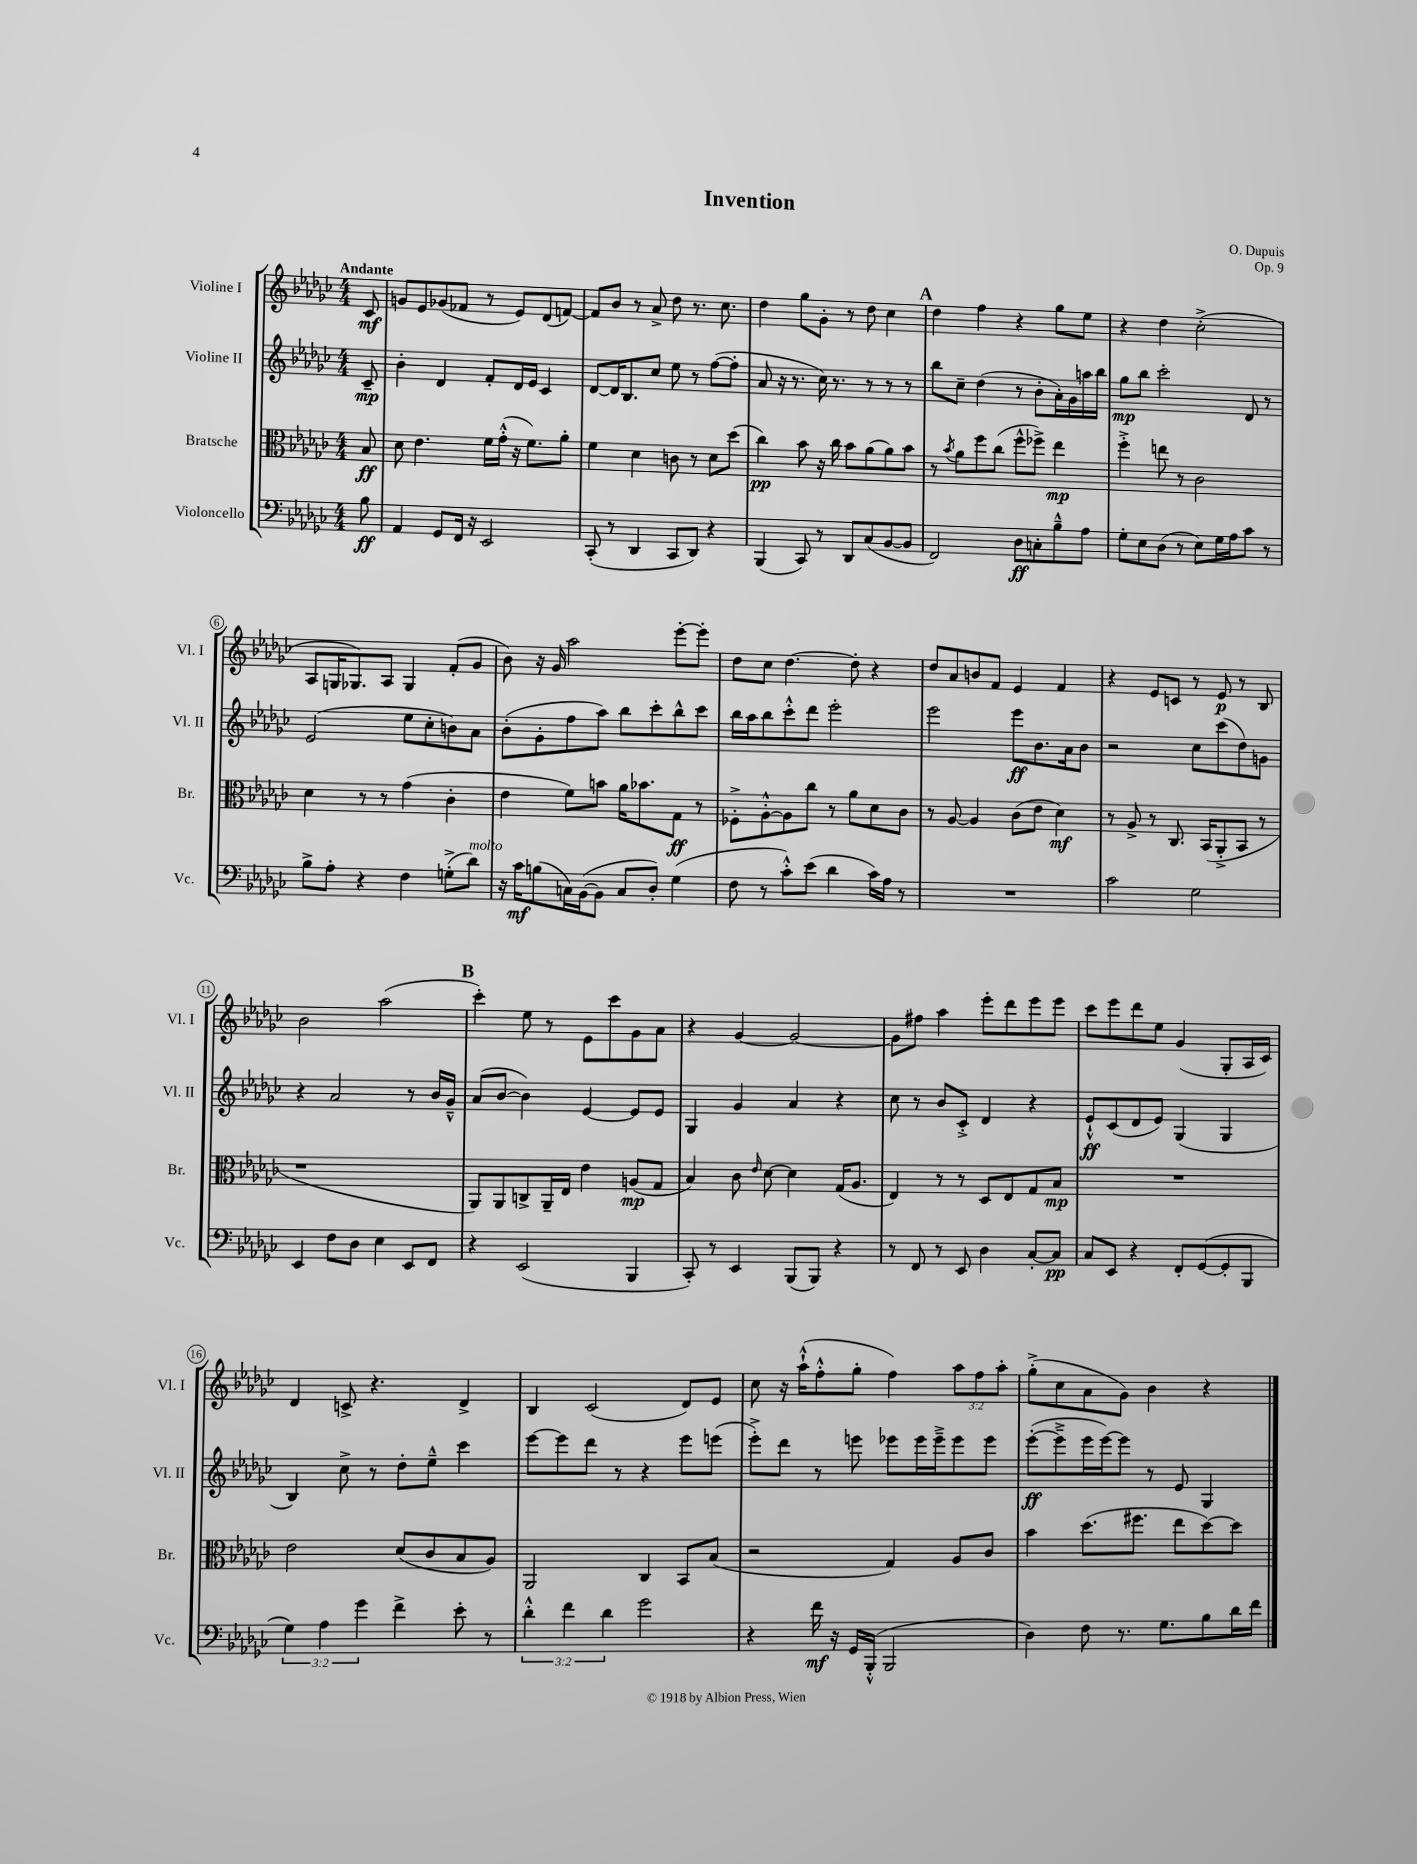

**kern	**kern	**kern	**kern
*staff4	*staff3	*staff2	*staff1
*clefF4	*clefC3	*clefG2	*clefG2
*k[b-e-a-d-g-c-]	*k[b-e-a-d-g-c-]	*k[b-e-a-d-g-c-]	*k[b-e-a-d-g-c-]
*M4/4	*M4/4	*M4/4	*M4/4
8B-	8B-	8c-~	8c-
=	=	=	=
4AA-	8d-	4b-'	8g
.	4.e-	.	8e-
8GG-	.	4d-	(8g-
16FF	.	.	8f-
16r	.	.	.
2EE-	16f	8f'	8r
.	(16g-'^^	.	.
.	16r	16d-	8e-)
.	8.f)	16e-	.
.	.	4c-	(8d-
.	8a-'	.	[8f)
=	=	=	=
(8CC-'	4f	[8d-	8f]
8r	.	16d-]	8b-
.	.	8.B-	.
4DD-	4d-	.	8r
.	.	8cc-	8a-^
8CC-	8c	8ee-	8dd-
8DD-)	8r	8r	8.r
4r	8d-	([8ff	.
.	.	.	8.cc-
.	(8dd-	8ff']	.
=	=	=	=
(4BBB-	4cc-)	8a-	4dd-
.	.	16r	.
.	.	8.r	.
8CC-)	8b-	.	8gg-
8r	16r	16cc-)	8g-'
.	16cc-	8.r	.
8DD-	8b-	.	8r
(8C-	(8a-	8r	8dd-
[8BB-	8a-)	8r	4cc-
8BB-]	8b-	8r	.
=	=	=	=
2FF)	8r	8bb-	4dd-
.	8qb-	.	.
.	8a-	8cc-~	.
.	8ff	(4dd-	4ff
.	(8cc-	.	.
8D-	8ff^^	8r	4r
8C'	8ff-^)	8b-'	.
8B-~^^	4ee-	16a-')	8gg-
.	.	16g-	.
8A-	.	16aa	8ee-
.	.	16bb-	.
=	=	=	=
8G-'	4ff'^	8gg-	4r
8E-	.	8bb-	.
(8D-	8ee	2ccc-'	4dd-
8r	8r	.	.
8E-)	2c-	.	(2cc-'^
16G-	.	.	.
16A-	.	.	.
8c-	.	8d-	.
8r	.	8r	.
=	=	=	=
8B-^	4d-	(2e-	8A-
8A-'	.	.	16G
.	.	.	8.G-)
4r	8r	.	.
.	8r	.	8A-
4F	(4g-	8ee-	4G-
.	.	8cc-'	.
(8G'^	4c-'	8b)	(8f'
8d-)	.	8a-	8g-
=	=	=	=
16r	4e-	(8b-'	8b-)
16c-	.	.	.
(8B	.	8g-'	16r
.	.	.	16g-
16C)	8f)	8ff	2aa-
([16BB-	.	.	.
8BB-]	8b	8aa-)	.
8C	16a-	8bb-	.
.	8.b-	.	.
8D-')	.	8ccc-'	.
(4G-	8G-	8bb-^^	[8eee-'
.	8r	8ccc-	8eee-']
=	=	=	=
8F	8F-'^	16bb-	8dd-
.	.	16aa-	.
8r	[8A-'^^	8bb-	8cc-
8c-'^^)	8A-]	8ccc-'^^	[4.dd-
(8e-	8cc-	8ddd-	.
4d-	8r	2eee-'	.
.	8a-	.	8dd-']
16c-)	8d-	.	4r
16A-	.	.	.
8r	8c-	.	.
=	=	=	=
1r	8r	2eee-	8dd-
.	[8A-	.	8a-
.	4A-]	.	8b
.	.	.	8f
.	(8c-	8eee-	4e-
.	8e-	8.b-	.
.	4d-)	.	4f
.	.	16a-	.
.	.	8b-	.
=	=	=	=
2c-	8r	2r	4r
.	8A-^	.	.
.	8r	.	8e-
.	8.C-	.	8c
2G-	.	8cc-	8r
.	(16BB-	.	.
.	8AA-'^	(8ccc-	8e-
.	8BB-	8dd-)	8r
.	8r	8g	8B-
=	=	=	=
4EE-	1r	4r	2b-
8F	.	2a-	.
8D-	.	.	.
4E-	.	.	(2aa-
8EE-	.	8r	.
8FF	.	16b-	.
.	.	16g-~^^	.
=	=	=	=
4r	8AA-)	(8a-	4ccc-')
.	8AA-	[8b-	.
(2EE-	8C^	4b-])	8ee-
.	16AA-~	.	8r
.	16E-	.	.
.	4e-	[4e-	8e-
.	.	.	8ccc-
4BBB-	(8A	8e-]	8g-
.	8G-	8e-	8a-
=	=	=	=
8CC-')	4B-)	4G-	4r
8r	.	.	.
4EE-	8c-	4g-	[4g-
.	16qqe-	.	.
.	[8d-	.	.
(8BBB-	4d-]	4a-	2g-_
8BBB-)	.	.	.
4r	(16G-	4r	.
.	8.A-	.	.
=	=	=	=
8r	4E-)	8cc-	8g-]
8FF	.	8r	8ff#
8r	8r	8b-	4aa-
8EE-	8r	8c-'^	.
4D-	8D-	4d-	8eee-'
.	8E-	.	8ddd-
[8C-'	8G-	4r	8eee-
8C-]	8B-	.	8eee-
=	=	=	=
8C-	1r	8e-`^^	8ccc-
8EE-	.	(8c-	8eee-
4r	.	8d-	8ddd-
.	.	8e-)	8ee-
8FF'	.	(4G-	(4g-
([8GG-	.	.	.
8GG-']	.	4G-	8G-'
8BBB-	.	.	16A-
.	.	.	16c-)
=	=	=	=
6G-)	2e-	4B-)	4d-
6A-	.	.	.
.	.	8cc-^	8c^
6g-	.	.	.
.	.	8r	4.r
4f^	(8d-	8dd-'	.
.	8c-	8ee-~^^	.
8e-'	8B-	4ccc-	4d-^
8r	8A-)	.	.
=	=	=	=
6d-'^^	2AA-	[8eee-	4B-
.	.	8eee-]	.
6f	.	.	.
.	.	8ddd-	(2c-
6d-	.	.	.
.	.	8r	.
2g-	4C-	4r	.
.	8BB-	8eee-	8d-)
.	(8B-	(8eee	8e-
=	=	=	=
4r	2r	8eee-'^)	8cc-
.	.	8ddd-	16r
.	.	.	(16aa-`^^
16f	.	8r	8ff'^^
16r	.	.	.
16GG-	.	8eee	8gg-'
(16BBB-'^^	.	.	.
2BBB-	4G-)	8eee-	4ff)
.	.	16eee-	.
.	.	16eee-~^	.
.	8A-	8eee-	12aa-
.	.	.	12ff
.	8c-	8eee-	.
.	.	.	12aa-'
=	=	=	=
4D-)	4b-	([8eee-'	(8gg-'^
.	.	8eee-~^]	8cc-
8F	(8.dd-	16eee-	8a-
.	.	[16eee-)	.
8.r	.	8eee-]	8g-)
.	8.ff#	.	.
.	.	8r	4b-
8.G-	.	.	.
.	8ee-	8e-	.
8B-	[8dd-)	4G-	4r
16d-	8dd-]	.	.
16f	.	.	.
==	==	==	==
*-	*-	*-	*-
